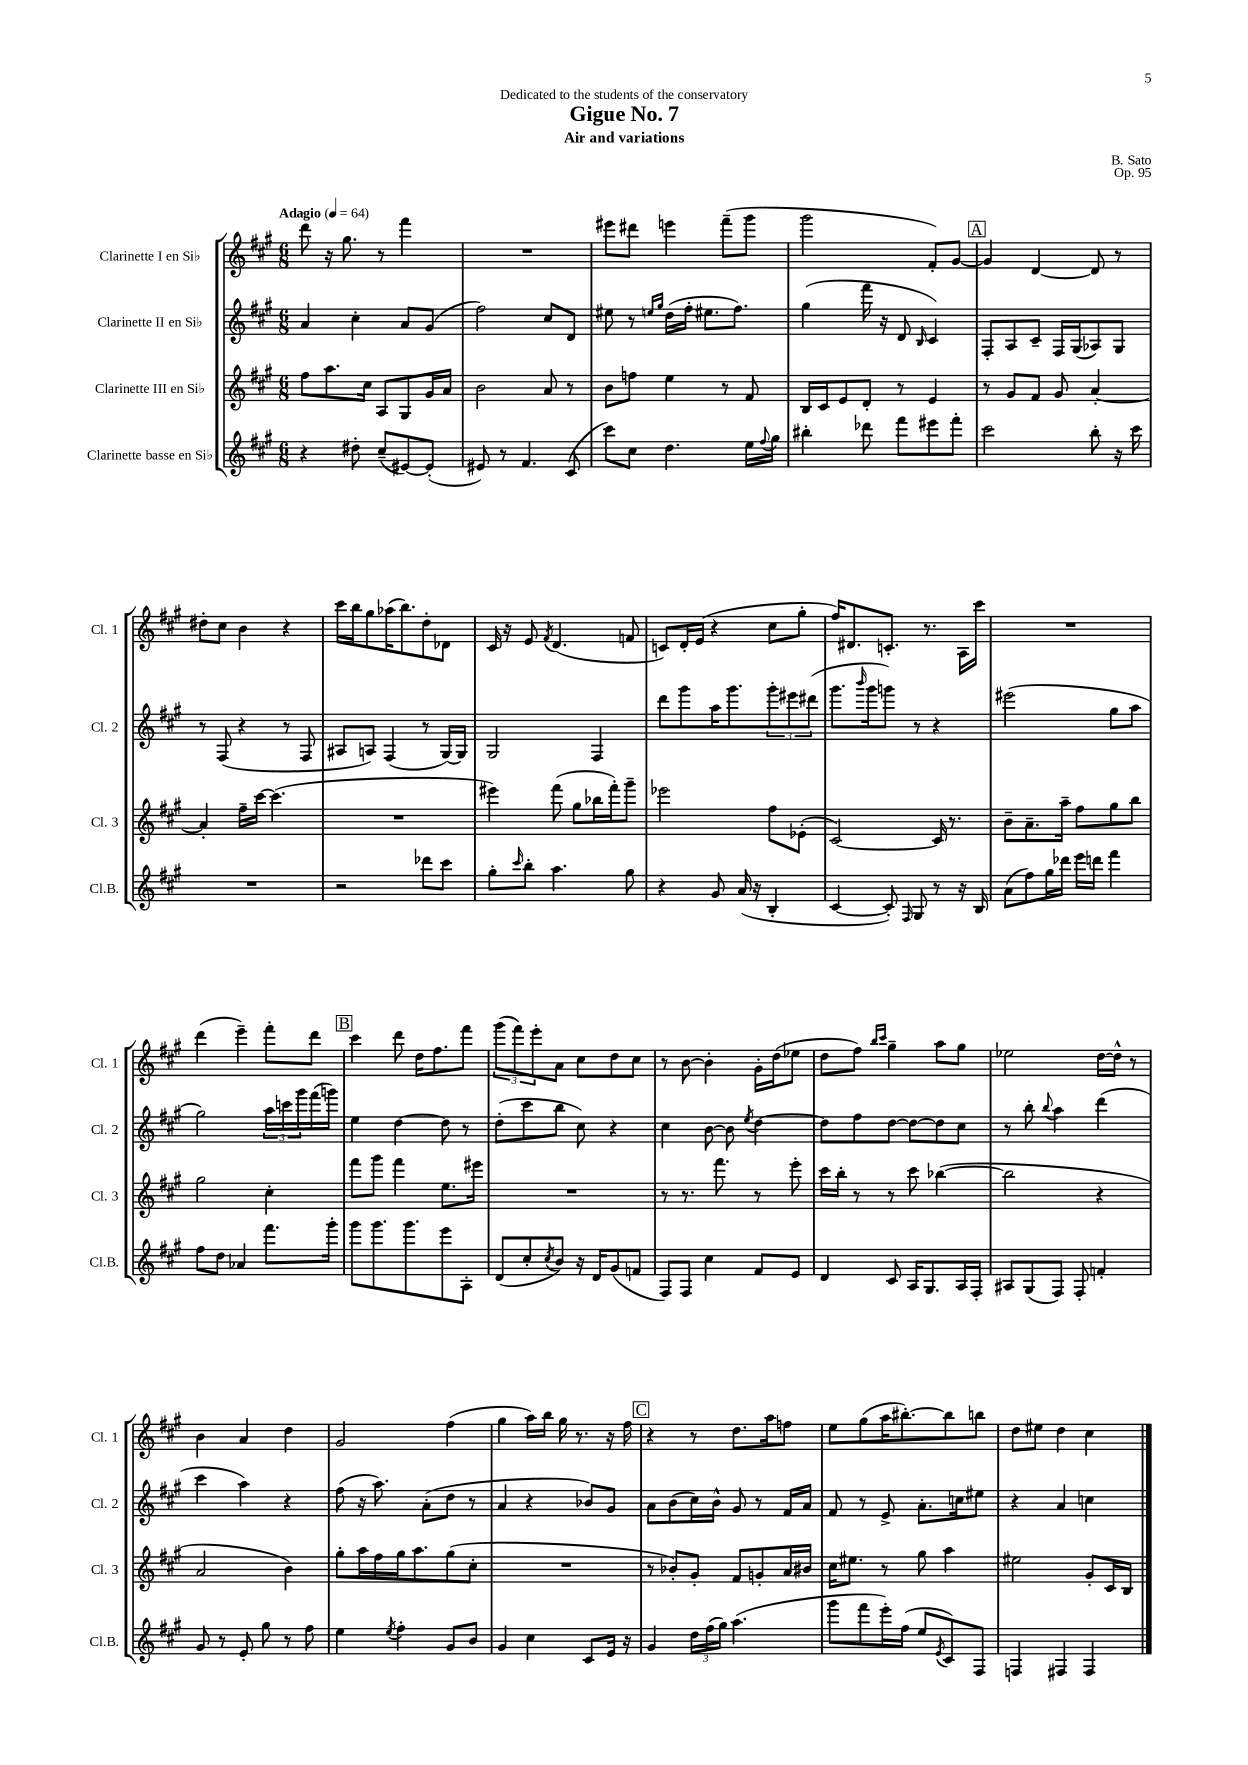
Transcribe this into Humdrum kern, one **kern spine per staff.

**kern	**kern	**kern	**kern
*staff4	*staff3	*staff2	*staff1
*clefG2	*clefG2	*clefG2	*clefG2
*k[f#c#g#]	*k[f#c#g#]	*k[f#c#g#]	*k[f#c#g#]
*M6/8	*M6/8	*M6/8	*M6/8
*MM64	*MM64	*MM64	*MM64
4r	8ff#	4a	8ddd
.	8.aa	.	16r
.	.	.	8.gg#
8dd#'	.	4cc#'	.
.	16cc#	.	.
(8cc#~	8A	.	8r
[8e#)	8G#	8a	4fff#
(8e#']	16g#	(8g#	.
.	16a	.	.
=	=	=	=
8e#)	2b	2ff#)	2.r
8r	.	.	.
4.f#	.	.	.
.	8a	8cc#	.
(8c#	8r	8d	.
=	=	=	=
8ccc#)	8b	8ee#	8eee#
8cc#	8ff	8r	8ddd#
.	.	16qqee	.
.	.	16qqgg#	.
4.dd	4ee	(16dd	4eee
.	.	16ff#'	.
.	.	8.ee#	.
.	8r	.	(8fff#~
.	.	8.ff#)	.
16ee	8f#	.	8ggg#
8qqff#	.	.	.
16gg#	.	.	.
=	=	=	=
4bb#'	16B	(4gg#	2ggg#
.	16c#	.	.
.	8e	.	.
8ddd-	8d'	16fff#	.
.	.	16r	.
8fff#	8r	8d	.
.	.	16qqB	.
8eee#	4e	4c#)	8f#')
8fff#'	.	.	[8g#
=	=	=	=
2ccc#	8r	8F#'	4g#]
.	8g#	8A	.
.	8f#	8c#~	[4d
.	8g#	16F#	.
.	.	(16G#	.
8bb'	[4a'	8A-)	8d]
16r	.	8G#	8r
16ccc#	.	.	.
=	=	=	=
2.r	4a']	8r	8dd#'
.	.	(8F#	8cc#
.	16ff#~	4r	4b
.	[16ccc#	.	.
.	(4.ccc#]	.	.
.	.	8r	4r
.	.	8F#	.
=	=	=	=
2r	2.r	8A#	16ccc#
.	.	.	16bb
.	.	8A)	8gg#
.	.	(4F#	(16aa-
.	.	.	8.bb)
8ddd-	.	8r	8dd'
8ccc#	.	[16G#)	8d-
.	.	16G#]	.
=	=	=	=
8gg#'	4eee#)	2G#	16c#
.	.	.	16r
16qqccc#	.	.	.
8bb'	.	.	8e
.	.	.	8qf#
4.aa	(8fff#	.	(4.d
.	8gg#	.	.
.	16bb-	4F#	.
.	16fff#')	.	.
8gg#	8ggg#~	.	8f
=	=	=	=
4r	2eee-	8ddd	8c)
.	.	8ggg#	16d'
.	.	.	(16e
8g#	.	16aa	4r
.	.	8.ggg#	.
(16a	.	.	.
16r	.	.	.
4B'	8ff#	12ggg#'	8cc#
.	.	12eee#	.
.	(8e-'	.	8gg#'
.	.	(12ddd#	.
=	=	=	=
[4c#	[2c#)	8.ggg#	16ff#)
.	.	.	8.d#
.	.	16qqbbb	.
.	.	16ggg#	.
8c#'])	.	8ggg)	8.c'
16qqF#	.	.	.
8G#	.	8r	.
.	.	.	8.r
8r	16c#]	4r	.
.	8.r	.	.
16r	.	.	16A
16B	.	.	16ccc#
=	=	=	=
(8a	8b~	(2eee#	2.r
8ff#)	8.a~	.	.
16gg#	.	.	.
16ddd-	16aa~	.	.
16eee	8ff#	.	.
16ddd	.	.	.
4fff#	8gg#	8gg#	.
.	8bb	8aa	.
=	=	=	=
8ff#	2gg#	2gg#)	(4ddd
8dd	.	.	.
4a-	.	.	4eee~)
8.fff#	4cc#'	24aa	8fff#'
.	.	24ccc	.
.	.	24ggg#	.
.	.	(16fff#	8ddd
16ggg#'	.	16ggg)	.
=	=	=	=
8ggg#	8fff#	4ee	4ccc#
8.ggg#	8ggg#	.	.
.	4fff#	[4dd	8ddd
8.ggg#	.	.	.
.	.	.	16dd
.	.	.	8.ff#
8eee	8.ee	8dd]	.
8A'	.	8r	8fff#
.	16eee#	.	.
=	=	=	=
(8d	2.r	(8dd'	(12ggg#
.	.	.	12fff#)
8cc#'	.	8ccc#	.
.	.	.	12eee'
8qcc#	.	.	.
8b)	.	8bb	8a
16r	.	8cc#)	8cc#
16d	.	.	.
(8g#	.	4r	8dd
8f	.	.	8cc#
=	=	=	=
8F#)	8r	4cc#	8r
8F#	8.r	.	[8b
4cc#	.	[8b	4b']
.	8.fff#	.	.
.	.	8b]	.
.	.	8qee	.
8f#	8r	[4dd	16g#'
.	.	.	(16dd
8e	8eee'	.	8ee-
=	=	=	=
4d	16ccc#	8dd]	8dd
.	16bb'	.	.
.	8r	8ff#	8ff#)
.	.	.	16qqbb
.	.	.	16qqccc#
8c#	8r	[8dd	4gg#~
16A	8ccc#	8dd_	.
8.G#	.	.	.
.	([4bb-	8dd]	8aa
16A	.	8cc#	8gg#
16F#'	.	.	.
=	=	=	=
8A#	2bb-]	8r	2ee-
(8G#	.	8bb'	.
.	.	8qqbb	.
8F#)	.	4aa	.
8F#'	.	.	.
4f'	4r	(4ddd	[16dd
.	.	.	16dd^^]
.	.	.	8r
=	=	=	=
8g#	2a	4ccc#	4b
8r	.	.	.
8e'	.	4aa)	4a
8gg#	.	.	.
8r	4b)	4r	4dd
8ff#	.	.	.
=	=	=	=
4ee	8gg#'	(8ff#	2g#
.	16aa	16r	.
.	16ff#	8.aa)	.
8qee	.	.	.
4ff#'	16gg#	.	.
.	8.aa	.	.
.	.	(8a'	.
8g#	(8gg#	8dd	(4ff#
8b	8cc#'	8r	.
=	=	=	=
4g#	2.r	4a	4gg#
4cc#	.	4r	16aa)
.	.	.	16bb
.	.	.	16gg#
.	.	.	8.r
8c#	.	8b-)	.
16e	.	8g#	16r
16r	.	.	16ff#
=	=	=	=
4g#	8r	8a	4r
.	8b-')	(8b	.
24dd	8g#'	16cc#)	8r
(24ff#	.	.	.
.	.	16b^^	.
24gg#)	.	.	.
(4.aa	8f#	8g#	8.dd
.	8g'	8r	.
.	.	.	16aa
.	16a	16f#	8ff
.	16b#	16a	.
=	=	=	=
8ggg#	16cc#	8f#	8ee
.	8.ee#	.	.
8fff#	.	8r	(8gg#
16eee')	8r	8e^	16aa
(16ff#	.	.	[8.bb#')
8ee	8gg#	8.a'	.
8qe	.	.	.
8c#)	4aa	.	8bb#]
.	.	16cc	.
8F#	.	8ee#	8bb
=	=	=	=
4F	2ee#	4r	8dd
.	.	.	8ee#
4F#	.	4a	4dd
4F#	8g#'	4cc	4cc#
.	16c#	.	.
.	16B	.	.
==	==	==	==
*-	*-	*-	*-
